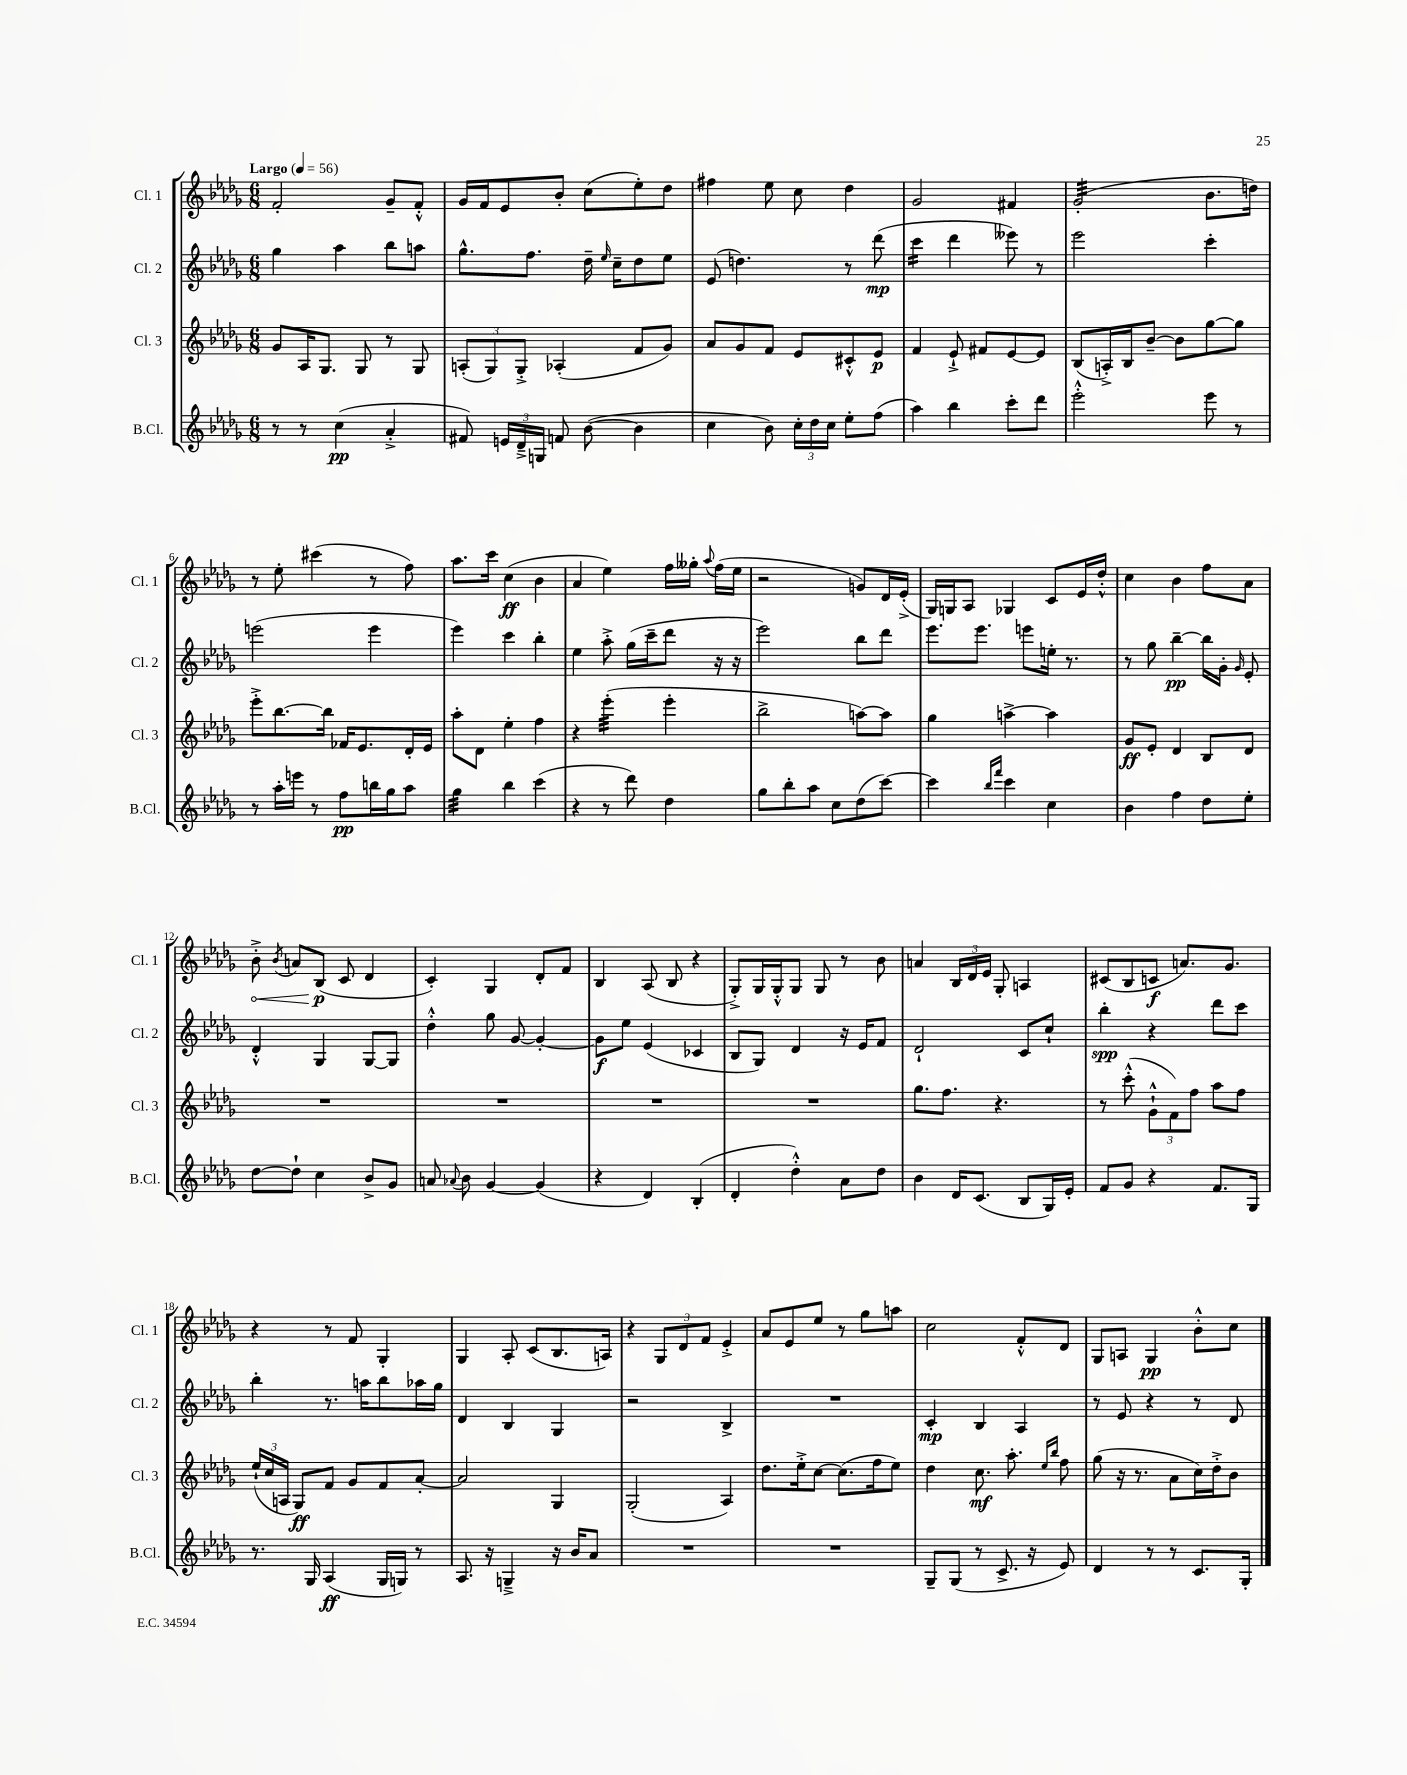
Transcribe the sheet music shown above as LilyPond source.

<<
\new StaffGroup <<
\new Staff = "s0" \with { instrumentName = "Cl. 1" shortInstrumentName = "Cl. 1" } {
    \clef treble \key des \major \numericTimeSignature \time 6/8 \tempo "Largo" 4 = 56
    \autoBeamOff f'2-. ges'8[-- f'8]-.-^ |
    ges'16[ f'16 ees'8 bes'8]-. c''8[( ees''8-.) des''8] |
    fis''4 ees''8 c''8 des''4 |
    ges'2 fis'4 |
    ges'2:32-.( bes'8.[ d''16]) |
    r8 ees''8-. cis'''4( r8 f''8) |
    aes''8.[ c'''16] c''4\ff( bes'4 |
    aes'4 ees''4) f''16[ geses''16]-. \appoggiatura { aes''8 } f''16[( ees''16] |
    r2 g'8[) des'16 ees'16]-.->( |
    ges16[) g16 aes8] ges4 c'8[ ees'16 des''16]-.-^ |
    c''4 bes'4 f''8[ aes'8] |
    \once \override Hairpin.circled-tip = ##t bes'8-.->\< \acciaccatura { bes'8 } a'8[ bes8]\p\!( c'8 des'4 |
    c'4-.) ges4 des'8[-. f'8] |
    bes4 aes8( bes8 r4 |
    ges8[-.->) ges16 ges16-.-^ ges8] ges8 r8 bes'8 |
    a'4 \tuplet 3/2 { bes16[ des'16 ees'16] } ges8-. a4 |
    cis'8[( bes8 c'8]\f a'8.[) ges'8.] |
    r4 r8 f'8 ges4-. |
    ges4 aes8-. c'8[( bes8. a16]) |
    r4 \tuplet 3/2 { ges8[ des'8 f'8] } ees'4-.-> |
    aes'8[ ees'8 ees''8] r8 ges''8[ a''8] |
    c''2 f'8[-.-^ des'8] |
    ges8[ a8] ges4\pp bes'8[-.-^ c''8] \bar "|." |
}
\new Staff = "s1" \with { instrumentName = "Cl. 2" shortInstrumentName = "Cl. 2" } {
    \clef treble \key des \major \numericTimeSignature \time 6/8
    \autoBeamOff ges''4 aes''4 bes''8[ a''8] |
    ges''8.[-^ f''8.] des''16-- \grace { ees''16 } c''16[-- des''8 ees''8] |
    ees'8( d''4.) r8 des'''8\mp( |
    c'''4:16 des'''4 eeses'''8) r8 |
    ees'''2 c'''4-. |
    e'''2( e'''4 |
    ees'''4) c'''4 bes''4-. |
    ees''4 aes''8-.-> ges''16[( c'''16-- des'''8] r16 r16 |
    ees'''2) bes''8[ des'''8] |
    ees'''8.[ ees'''8.] e'''8[ e''16]-. r8. |
    r8 ges''8 bes''4~--\pp bes''16[ ges'16]-. \grace { ges'16 } ees'8-. |
    des'4-.-^ ges4 ges8[~ ges8] |
    des''4-.-^ ges''8 ges'8~ ges'4~-. |
    ges'8[\f ees''8] ees'4( ces'4 |
    bes8[ ges8]) des'4 r16 ees'16[ f'8] |
    des'2-! c'8[ c''8]-! |
    bes''4-.\spp r4 des'''8[ c'''8] |
    bes''4-. r8. a''16[ bes''8 aes''16 ges''16] |
    des'4 bes4 ges4 |
    r2 bes4-> |
    R2. |
    c'4-.\mp bes4 aes4 |
    r8 ees'8 r4 r8 des'8 \bar "|." |
}
\new Staff = "s2" \with { instrumentName = "Cl. 3" shortInstrumentName = "Cl. 3" } {
    \clef treble \key des \major \numericTimeSignature \time 6/8
    \autoBeamOff ges'8[ aes16 ges8.] ges8 r8 ges8 |
    \tuplet 3/2 { a8[-.( ges8) ges8]-.-> } aes4-.( f'8[ ges'8]) |
    aes'8[ ges'8 f'8] ees'8[ cis'8-.-^ ees'8]\p |
    f'4 ees'8-!-> fis'8[ ees'8~ ees'8] |
    bes8[( a16-.->) bes16 bes'8]~-- bes'8[ ges''8~ ges''8] |
    ees'''8[-.-> bes''8.~ bes''16] fes'16[ ees'8. des'16-. ees'16] |
    aes''8[-. des'8] ees''4-. f''4 |
    r4 ees'''4:32-.( ees'''4-. |
    bes''2-> a''8[~) a''8] |
    ges''4 a''4~-> a''4 |
    ges'8[\ff ees'8]-. des'4 bes8[ des'8] |
    R2. |
    R2. |
    R2. |
    R2. |
    ges''8.[ f''8.] r4. |
    r8 c'''8-.-^( \tuplet 3/2 { ges'8[-!-^ f'8) f''8] } aes''8[ f''8] |
    \tuplet 3/2 { ees''16[-!( c''16 a16] } ges8[\ff) f'8] ges'8[ f'8 aes'8]~-. |
    aes'2 ges4 |
    ges2-.( aes4) |
    des''8.[ ees''16-.-> c''8]~ c''8.[( f''16 ees''8]) |
    des''4 c''8.\mf aes''8.-. \grace { ees''16[ bes''16] } f''8 |
    ges''8( r16 r8. aes'8[ c''16) des''16-.-> bes'8] \bar "|." |
}
\new Staff = "s3" \with { instrumentName = "B.Cl." shortInstrumentName = "B.Cl." } {
    \clef treble \key des \major \numericTimeSignature \time 6/8
    \autoBeamOff r8 r8 c''4\pp( aes'4-.-> |
    fis'8) \tuplet 3/2 { e'16[ des'16---> g16] } f'8 bes'8~( bes'4 |
    c''4 bes'8) \tuplet 3/2 { c''16[-. des''16 c''16] } ees''8[-. f''8]( |
    aes''4) bes''4 c'''8[-. des'''8] |
    ees'''2-.-^ ees'''8 r8 |
    r8 aes''16[-. e'''16] r8 f''8[\pp b''16 ges''16 aes''8] |
    ges''4:32 bes''4 c'''4( |
    r4 r8 des'''8) des''4 |
    ges''8[ bes''8-. aes''8] c''8[ des''8( c'''8]~) |
    c'''4 \grace { bes''16[ f'''16] } c'''4 c''4 |
    bes'4 f''4 des''8[ ees''8]-. |
    des''8[~ des''8]-! c''4 bes'8[-> ges'8] |
    a'8 \appoggiatura { aes'8 } bes'8 ges'4~ ges'4( |
    r4 des'4) bes4-.( |
    des'4-. des''4-.-^) aes'8[ des''8] |
    bes'4 des'16[ c'8.]( bes8[ ges16) ees'16]-. |
    f'8[ ges'8] r4 f'8.[ ges16] |
    r8. ges16 aes4\ff( ges16[ g16]) r8 |
    aes8. r16 g4---> r16 bes'16[ aes'8] |
    R2. |
    R2. |
    ges8[-- ges8]( r8 c'8.-> r16 ees'8) |
    des'4 r8 r8 c'8.[ ges16]-. \bar "|." |
}
>>
>>
